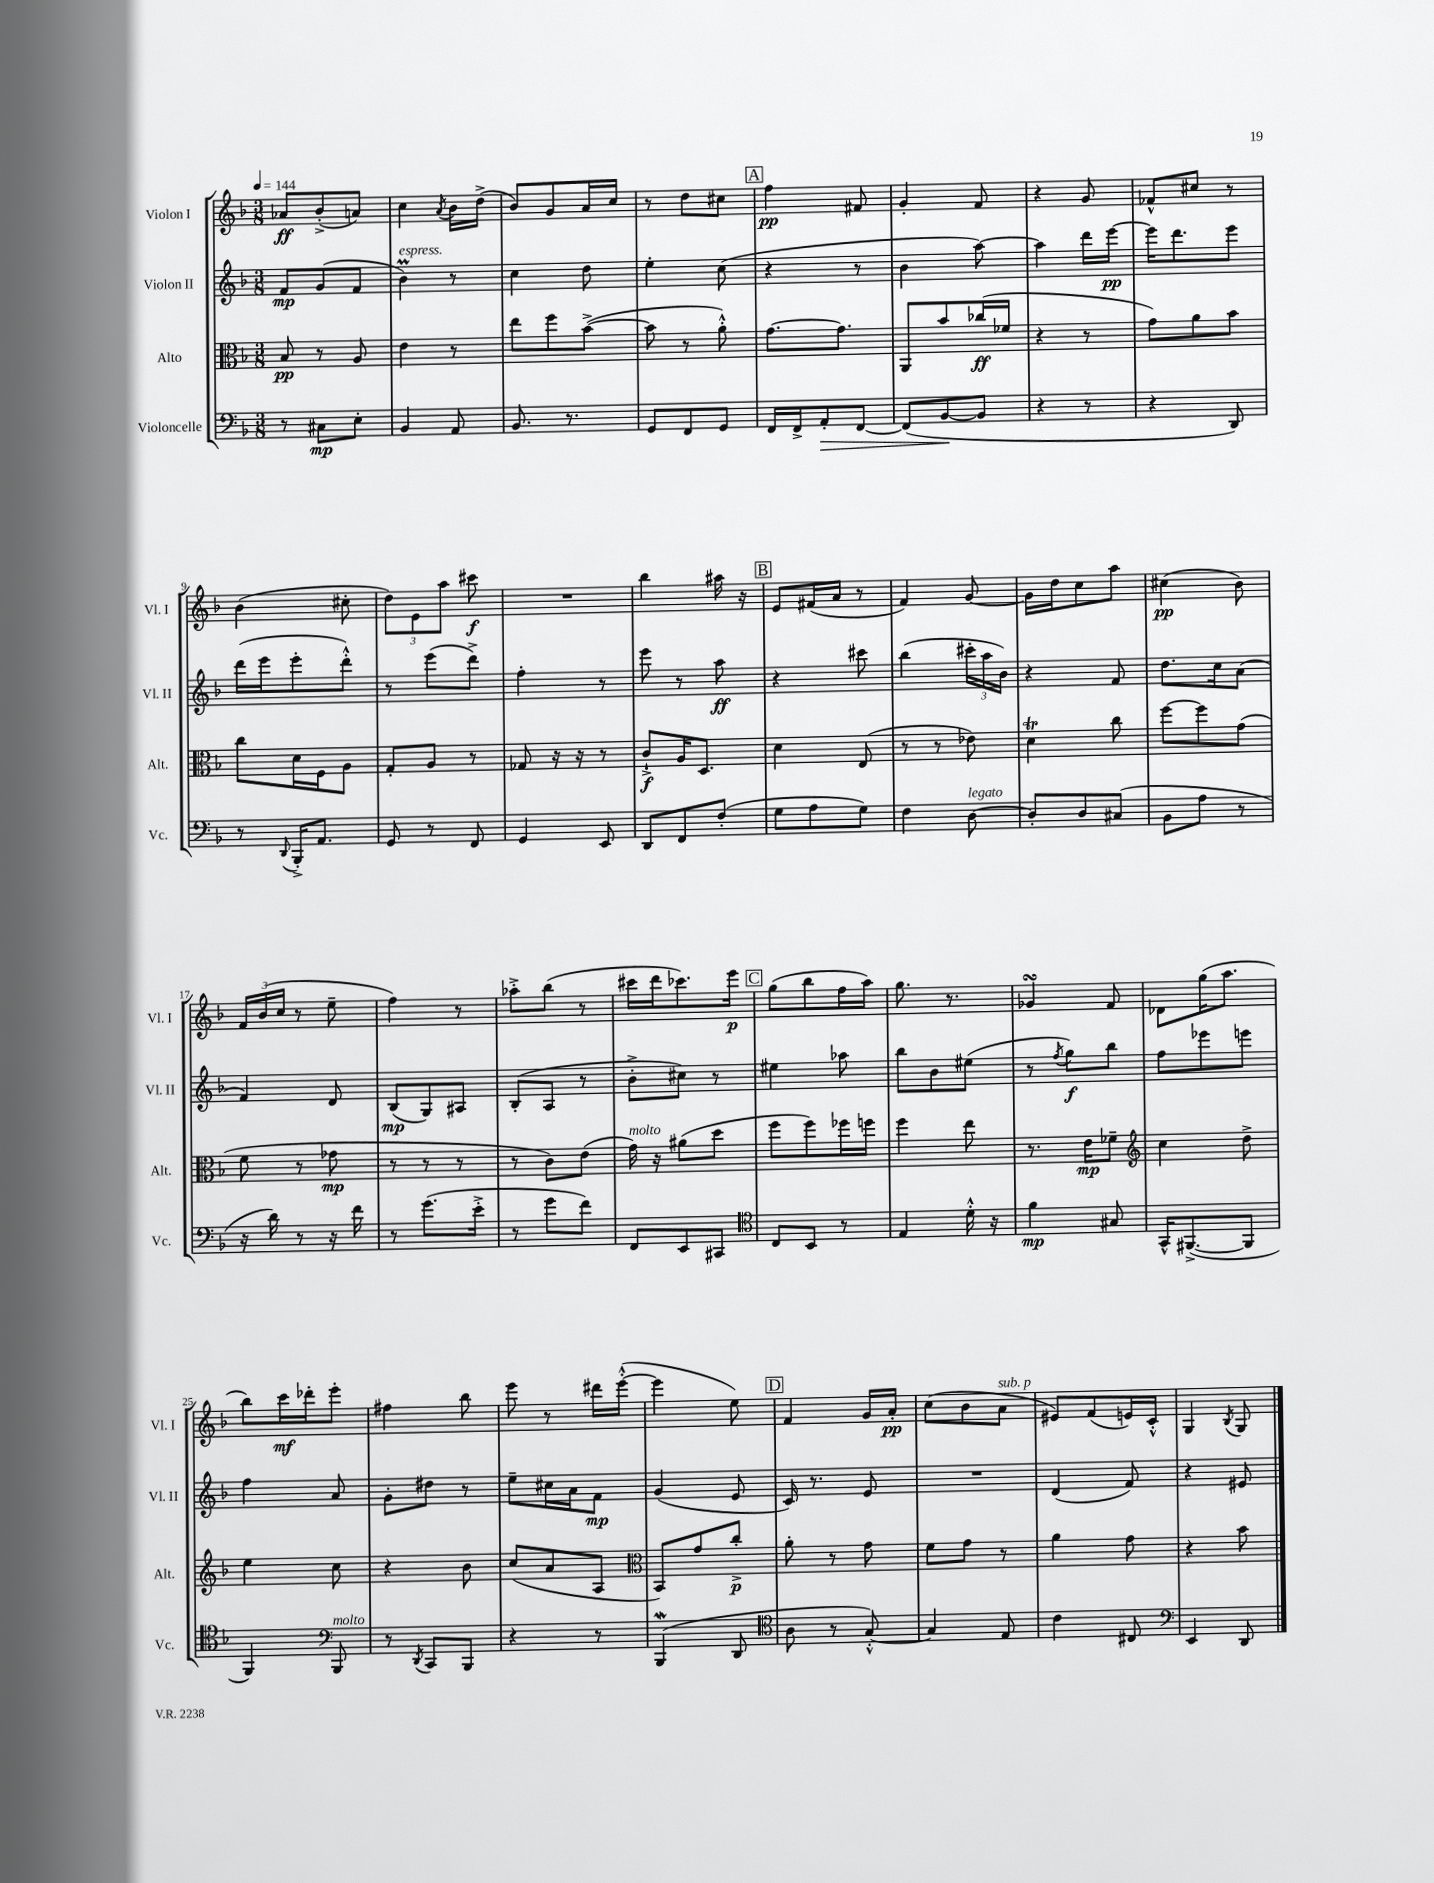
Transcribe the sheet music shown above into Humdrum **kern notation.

**kern	**kern	**kern	**kern
*staff4	*staff3	*staff2	*staff1
*clefF4	*clefC3	*clefG2	*clefG2
*k[b-]	*k[b-]	*k[b-]	*k[b-]
*M3/8	*M3/8	*M3/8	*M3/8
*MM144	*MM144	*MM144	*MM144
8r	8B-	8f	8a-
8C#	8r	(8g	(8b-'^
8E'	8A	8f	8a)
=	=	=	=
4BB-	4e	4b-)	4cc
.	.	.	8qa
8AA	8r	8r	16b-
.	.	.	(16dd^
=	=	=	=
8.BB-	8ee	4cc	8b-)
.	8ff	.	8g
8.r	.	.	.
.	([8b-^	8dd	16a
.	.	.	16cc
=	=	=	=
8GG	8b-]	4ee'	8r
8FF	8r	.	8dd
8GG	8a'^^)	(8cc	8cc#
=	=	=	=
16FF	[8.g	4r	4ff
16FF^	.	.	.
8AA'	.	.	.
.	8.g]	.	.
[8FF	.	8r	8f#
=	=	=	=
(8FF]	8AA	4b-	4g'
[8BB-	8b-	.	.
8BB-]	(16cc-	[8aa)	8f
.	16f-	.	.
=	=	=	=
4r	4r	4aa]	4r
8r	8r	16ddd	8g
.	.	[16eee	.
=	=	=	=
4r	8g)	16eee]	8f-^^
.	.	8.ddd	.
.	8a	.	8cc#
8DD)	8b-	8eee	8r
=	=	=	=
8r	8cc	(16ddd	(4b-
.	.	16eee	.
8qqDD	.	.	.
16BBB-'^	16d	8eee'	.
8.AA	16F	.	.
.	8A	8ddd'^^)	8cc#'
=	=	=	=
8GG	8G'	8r	12dd)
.	.	.	12e
8r	8A	(8eee	.
.	.	.	12aa
8FF	8r	8ddd^)	8ccc#
=	=	=	=
4GG	8G-	4ff'	4.r
.	16r	.	.
.	16r	.	.
8EE	8r	8r	.
=	=	=	=
8DD	8c`^	8eee	4bb-
8FF	16A	8r	.
.	8.D	.	.
(8F'	.	8aa	16aa#
.	.	.	16r
=	=	=	=
8G	4d	4r	8e
8A	.	.	(16f#
.	.	.	16a
8G)	(8E	8ccc#	8r
=	=	=	=
4F	8r	(4bb-	4f)
.	8r	.	.
[8D	8e-)	24ccc#'	[8g
.	.	24aa	.
.	.	24b-)	.
=	=	=	=
8D']	4d	4r	16g]
.	.	.	16dd
8D	.	.	8cc
(8C#	8cc	8f	8aa
=	=	=	=
8BB-	[8ff	8.dd	(4cc#
8A	8ff]	.	.
.	.	16cc	.
8r	(8g	(8a	8b-)
=	=	=	=
16r	8f	4f)	24f
.	.	.	(24b-
16d)	.	.	.
.	.	.	24cc
8r	8r	.	8r
16r	8g-	8d	8ee~
16f	.	.	.
=	=	=	=
8r	8r	(8B-	4ff)
(8.g	8r	8G)	.
.	8r	8A#	8r
16e'^	.	.	.
=	=	=	=
8r	8r	(8B-'	8aa-'^
8g	8c)	8A	(8bb-
8f)	(8e	8r	8r
=	=	=	=
8FF	16g)	8b-'^	16ccc#
.	16r	.	16ddd
8EE	(8a#	8cc#)	8.ccc-)
8CC#	8dd	8r	.
.	.	.	16eee
=	=	=	=
*clefC4	*	*	*
8C	8ff	4ee#	(8gg
8BB-	8ff)	.	8bb-
8r	16ff-	8aa-	16ff
.	16ff	.	16aa)
=	=	=	=
4E	4ff	8bb-	8.gg
.	.	8b-	.
.	.	.	8.r
16d'^^	8ee	(8ee#	.
16r	.	.	.
=	=	=	=
4f	8.r	8r	4g-
.	.	8qff	.
.	.	8gg)	.
.	16e	.	.
8G#	8f-~	8bb-	8f
=	=	=	=
*	*clefG2	*	*
16GG^^	4cc	8ff	8d-
([8.FF#^	.	.	.
.	.	8eee-	(16gg
.	.	.	8.aa
8FF#]	8dd^	8eee	.
=	=	=	=
4FF)	4ee	4ff	8bb-)
.	.	.	16ccc
.	.	.	16ddd-'
*clefF4	*	*	*
8BBB-	8cc	8a	8eee'
=	=	=	=
8r	4r	8g'	4ff#
8qDD	.	.	.
8CC	.	8dd#	.
8BBB-	8b-	8r	8bb-
=	=	=	=
4r	(8cc	8ee~	8eee
.	8a	16cc#	8r
.	.	16a	.
8r	8A	8f	16ddd#
.	.	.	([16eee'^^
=	=	=	=
*	*clefC3	*	*
(4BBB-	8BB-)	(4g	4eee]
.	8g	.	.
8DD	8cc'^	8e	8ee)
=	=	=	=
*clefC4	*	*	*
8A	8a'	16c)	4f
.	.	8.r	.
8r	8r	.	.
[8G'^^)	8g	8e	16g
.	.	.	16a'
=	=	=	=
4G]	8f	4.r	(8cc
.	8g	.	8b-
8E	8r	.	8a
=	=	=	=
4c	4a	(4d	8e#)
.	.	.	(8f
8C#	8g	8f)	16e)
.	.	.	16c'^^
=	=	=	=
*clefF4	*	*	*
4EE	4r	4r	4G
.	.	.	8qB-
8DD	8b-	8e#	8G
==	==	==	==
*-	*-	*-	*-
